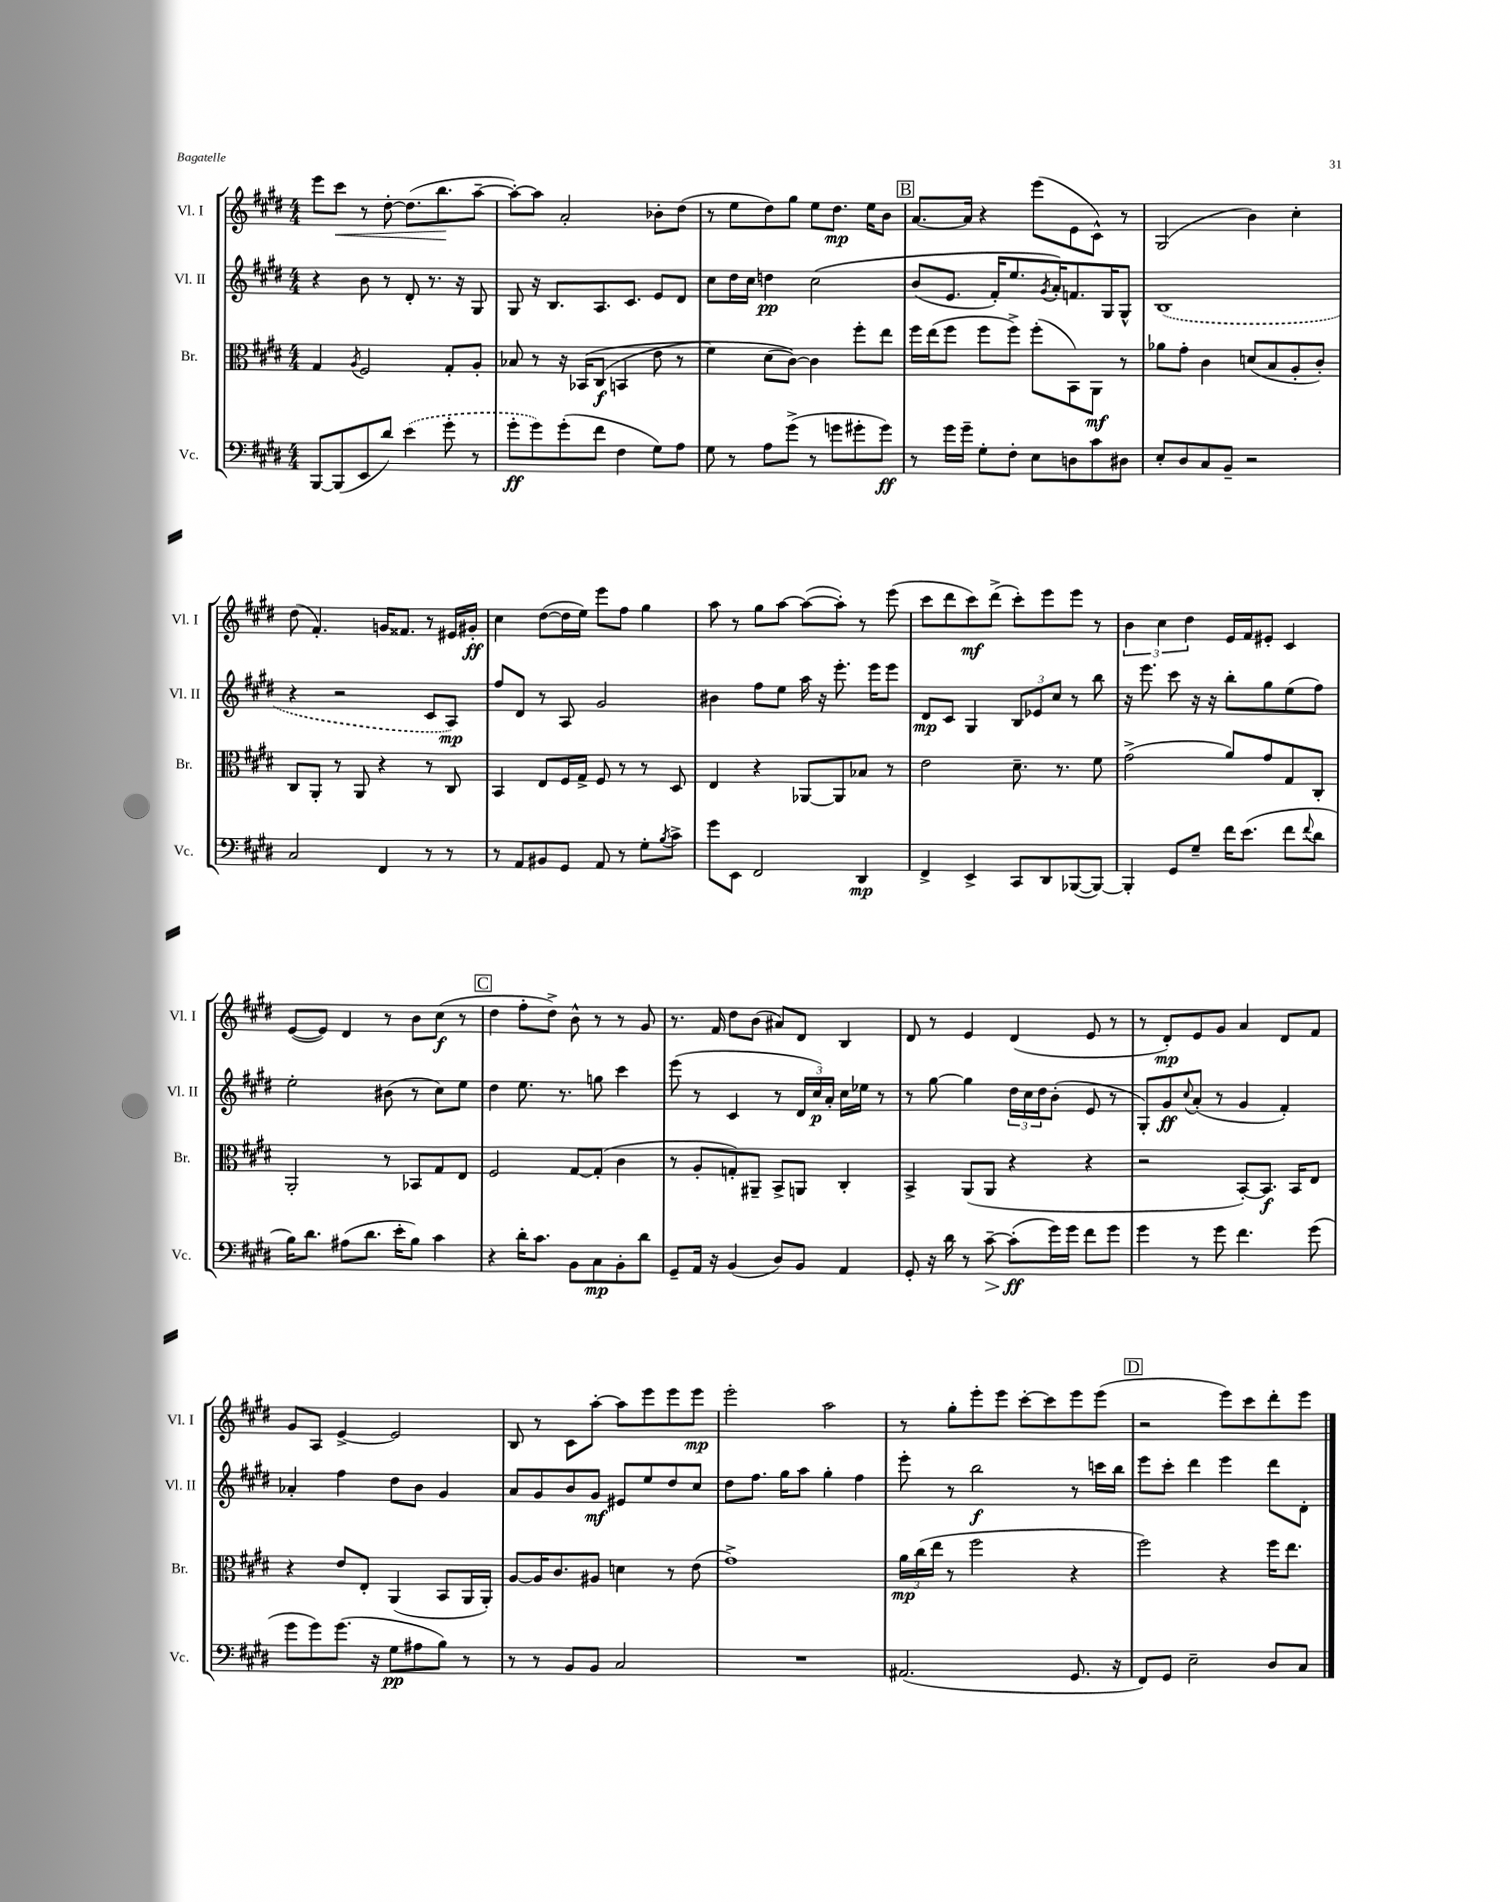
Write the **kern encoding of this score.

**kern	**kern	**kern	**kern
*staff4	*staff3	*staff2	*staff1
*clefF4	*clefC3	*clefG2	*clefG2
*k[f#c#g#d#]	*k[f#c#g#d#]	*k[f#c#g#d#]	*k[f#c#g#d#]
*M4/4	*M4/4	*M4/4	*M4/4
[8BBB	4G#	4r	8eee
(8BBB]	.	.	8ccc#
.	8qA	.	.
8EE	2F#	8b	8r
8d#)	.	8r	[8dd#'
(4e	.	8d#'	(8.dd#]
.	.	8.r	.
.	.	.	8.bb
8g#'	8G#'	.	.
.	.	16r	.
8r	8A'	8G#	[8aa~
=	=	=	=
8g#'	8B-	8G#	8aa'_)
8g#)	8r	16r	8aa]
.	.	8.B	.
(8g#'	16r	.	2a'
.	&(16BB-	.	.
8f#	(8C#	8.A	.
4F#	4BB	.	.
.	.	8.c#	.
8G#)	8e	8e	8b-'
8A	8r	8d#	(8dd#
=	=	=	=
8G#	4f#)	8cc#	8r
8r	.	16dd#	8ee
.	.	16cc#	.
8A	(8d#	4dd	8dd#)
(8g#^	[8c#)&)	.	8gg#
8r	4c#]	&(2cc#	8ee
8g	.	.	8.dd#
8g#'	8ff#'	.	.
.	.	.	16ee
8g#)	8ee	.	8b
=	=	=	=
8r	16ff#	(8b	[8.a
.	(16ee	.	.
16g#	8ff#	8.e	.
16g#~	.	.	16a]
8G#'	8ff#	.	4r
.	.	16f#')	.
8F#'	8ff#^)	8.ee	.
8E	(8ff#'	.	(8eee
.	.	8qg#	.
.	.	16a'&)	.
8D	8BB)	8.f	8e
8c#	8AA	.	8c#^^)
.	.	16G#	.
8D#	8r	8G#^^	8r
=	=	=	=
8E'	8a-	(1B	(2G#
8D#	8g#'	.	.
8C#	4c#	.	.
8BB~	.	.	.
2r	(8d	.	4b)
.	8B	.	.
.	8A'	.	4cc#'
.	8c#')	.	.
=	=	=	=
2C#	8C#	4r	(8dd#
.	8AA'	.	4.f#')
.	8r	2r	.
.	8AA	.	.
4FF#	4r	.	16g
.	.	.	8.f##
8r	8r	8c#	8r
8r	8C#	8A)	16e#
.	.	.	16g#'
=	=	=	=
8r	4BB	8ff#	4cc#
8AA	.	8d#	.
8BB#	8E	8r	([8dd#
8GG#	16F#	8A	16dd#]
.	16G#^	.	16ee)
8AA	8F#	2g#	8eee
8r	8r	.	8ff#
8G#'	8r	.	4gg#
8qB	.	.	.
8c#^	8D#	.	.
=	=	=	=
8g#	4E	4b#	8aa
8EE	.	.	8r
2FF#	4r	8ff#	8gg#
.	.	8ee	[8aa
.	[8AA-	16aa	(8aa_
.	.	16r	.
.	8AA-]	8.eee'	8aa'])
4DD#	8B-	.	8r
.	.	16eee	.
.	8r	8eee	(8eee
=	=	=	=
4FF#^	2e	8d#	8ccc#
.	.	8c#	8ddd#
4EE^	.	4G#	8ccc#)
.	.	.	(8ddd#^
8CC#	8.d#~	12B	8ccc#')
.	.	12e-	.
8DD#	.	.	8eee
.	.	12cc#	.
.	8.r	.	.
([8BBB-	.	8r	8eee
8BBB-_)	8f#	8bb	8r
=	=	=	=
4BBB-']	(2g#^	16r	6b
.	.	8.eee	.
.	.	.	6cc#
8GG#	.	8ccc#	.
.	.	.	6dd#
8G#~	.	16r	.
.	.	16r	.
16f#	8a)	8bb'	16e
(8.e	.	.	16f#
.	8g#	8gg#	8e#'
8f#	8G#	(8ee	4c#
8qqf#	.	.	.
8d#	8C#'	8ff#)	.
=	=	=	=
16B)	2AA'	2ee'	([8e
8.d#	.	.	.
.	.	.	8e])
(8A#	.	.	4d#
8.d#	.	.	.
.	8r	(8b#	8r
16e'	.	.	.
8B)	8BB-	8r	8b
4c#	8G#	8cc#)	(8cc#
.	8E	8ee	8r
=	=	=	=
4r	2F#	4dd#	4dd#
16d#'	.	8.ee	8ff#'
8.c#	.	.	.
.	.	.	8dd#^)
.	.	8.r	.
8BB	[8G#	.	8b^^
8C#	(8G#']	8gg	8r
8BB'	4c#	4ccc#	8r
8d#	.	.	8g#
=	=	=	=
8GG#~	8r	(8eee	8.r
16AA	8A'	8r	.
16r	.	.	16f#
(4BB	8G')	4c#	8dd#
.	8AA#~	.	(8b
8D#)	8BB^	8r	8a#)
8BB	8AA	24d#	8d#
.	.	24cc#)	.
.	.	24a'	.
4AA	4C#'	16cc#	4B
.	.	16ee-	.
.	.	8r	.
=	=	=	=
8GG#'	4BB^	8r	8d#
16r	.	[8gg#	8r
16d#	.	.	.
8r	(8AA	4gg#]	4e
[8c#~	8AA	.	.
(8c#']	4r	24dd#	(4d#
.	.	24cc#	.
.	.	24dd#	.
16g#)	.	(8b'	.
16g#	.	.	.
8f#	4r	8e	8e
8g#	.	8r	8r
=	=	=	=
4g#	2r	8G#')	8r
.	.	8g#	8d#')
.	.	8qqcc#	.
8r	.	(8a'	8e
8g#	.	8r	8g#
4.f#	[8BB')	4g#	4a
.	8.BB]	.	.
.	.	4f#')	8d#
.	16BB	.	.
(8g#	8E	.	8f#
=	=	=	=
8g#	4r	4a-'	8g#
8g#)	.	.	8A
(8.g#	8e	4ff#	[4e^
.	8E'	.	.
16r	.	.	.
8G#	(4AA	8dd#	2e]
8A#	.	8b	.
8B)	8BB	4g#	.
8r	16AA	.	.
.	16AA')	.	.
=	=	=	=
8r	[8A	8a	8B
8r	16A]	8g#	8r
.	8.c#	.	.
8BB	.	8b	8c#
8BB	8A#	8g#	[8aa'
2C#	4d	8e#	8aa]
.	.	8ee	8eee
.	8r	8dd#	8eee
.	(8e	8cc#	8eee
=	=	=	=
1r	1g#^)	8dd#	2eee'
.	.	8.ff#	.
.	.	16gg#	.
.	.	8aa	.
.	.	4gg#'	2aa
.	.	4ff#	.
=	=	=	=
(2.AA#	24a	8eee'	8r
.	(24cc#	.	.
.	24ee	.	.
.	8r	8r	8gg#'
.	2ff#	2bb	8eee'
.	.	.	8eee
.	.	.	[8ccc#'
.	.	.	8ccc#]
8.GG#	4r	8r	8eee
.	.	16ccc	(8eee
16r	.	16bb	.
=	=	=	=
8FF#)	2ff#)	8eee	2r
8GG#	.	8ccc#'	.
2E~	.	4ddd#	.
.	4r	4eee	8eee)
.	.	.	8ccc#
8D#	16ff#	8ddd#	8ddd#'
.	8.ee	.	.
8C#	.	8d#'	8eee
==	==	==	==
*-	*-	*-	*-
